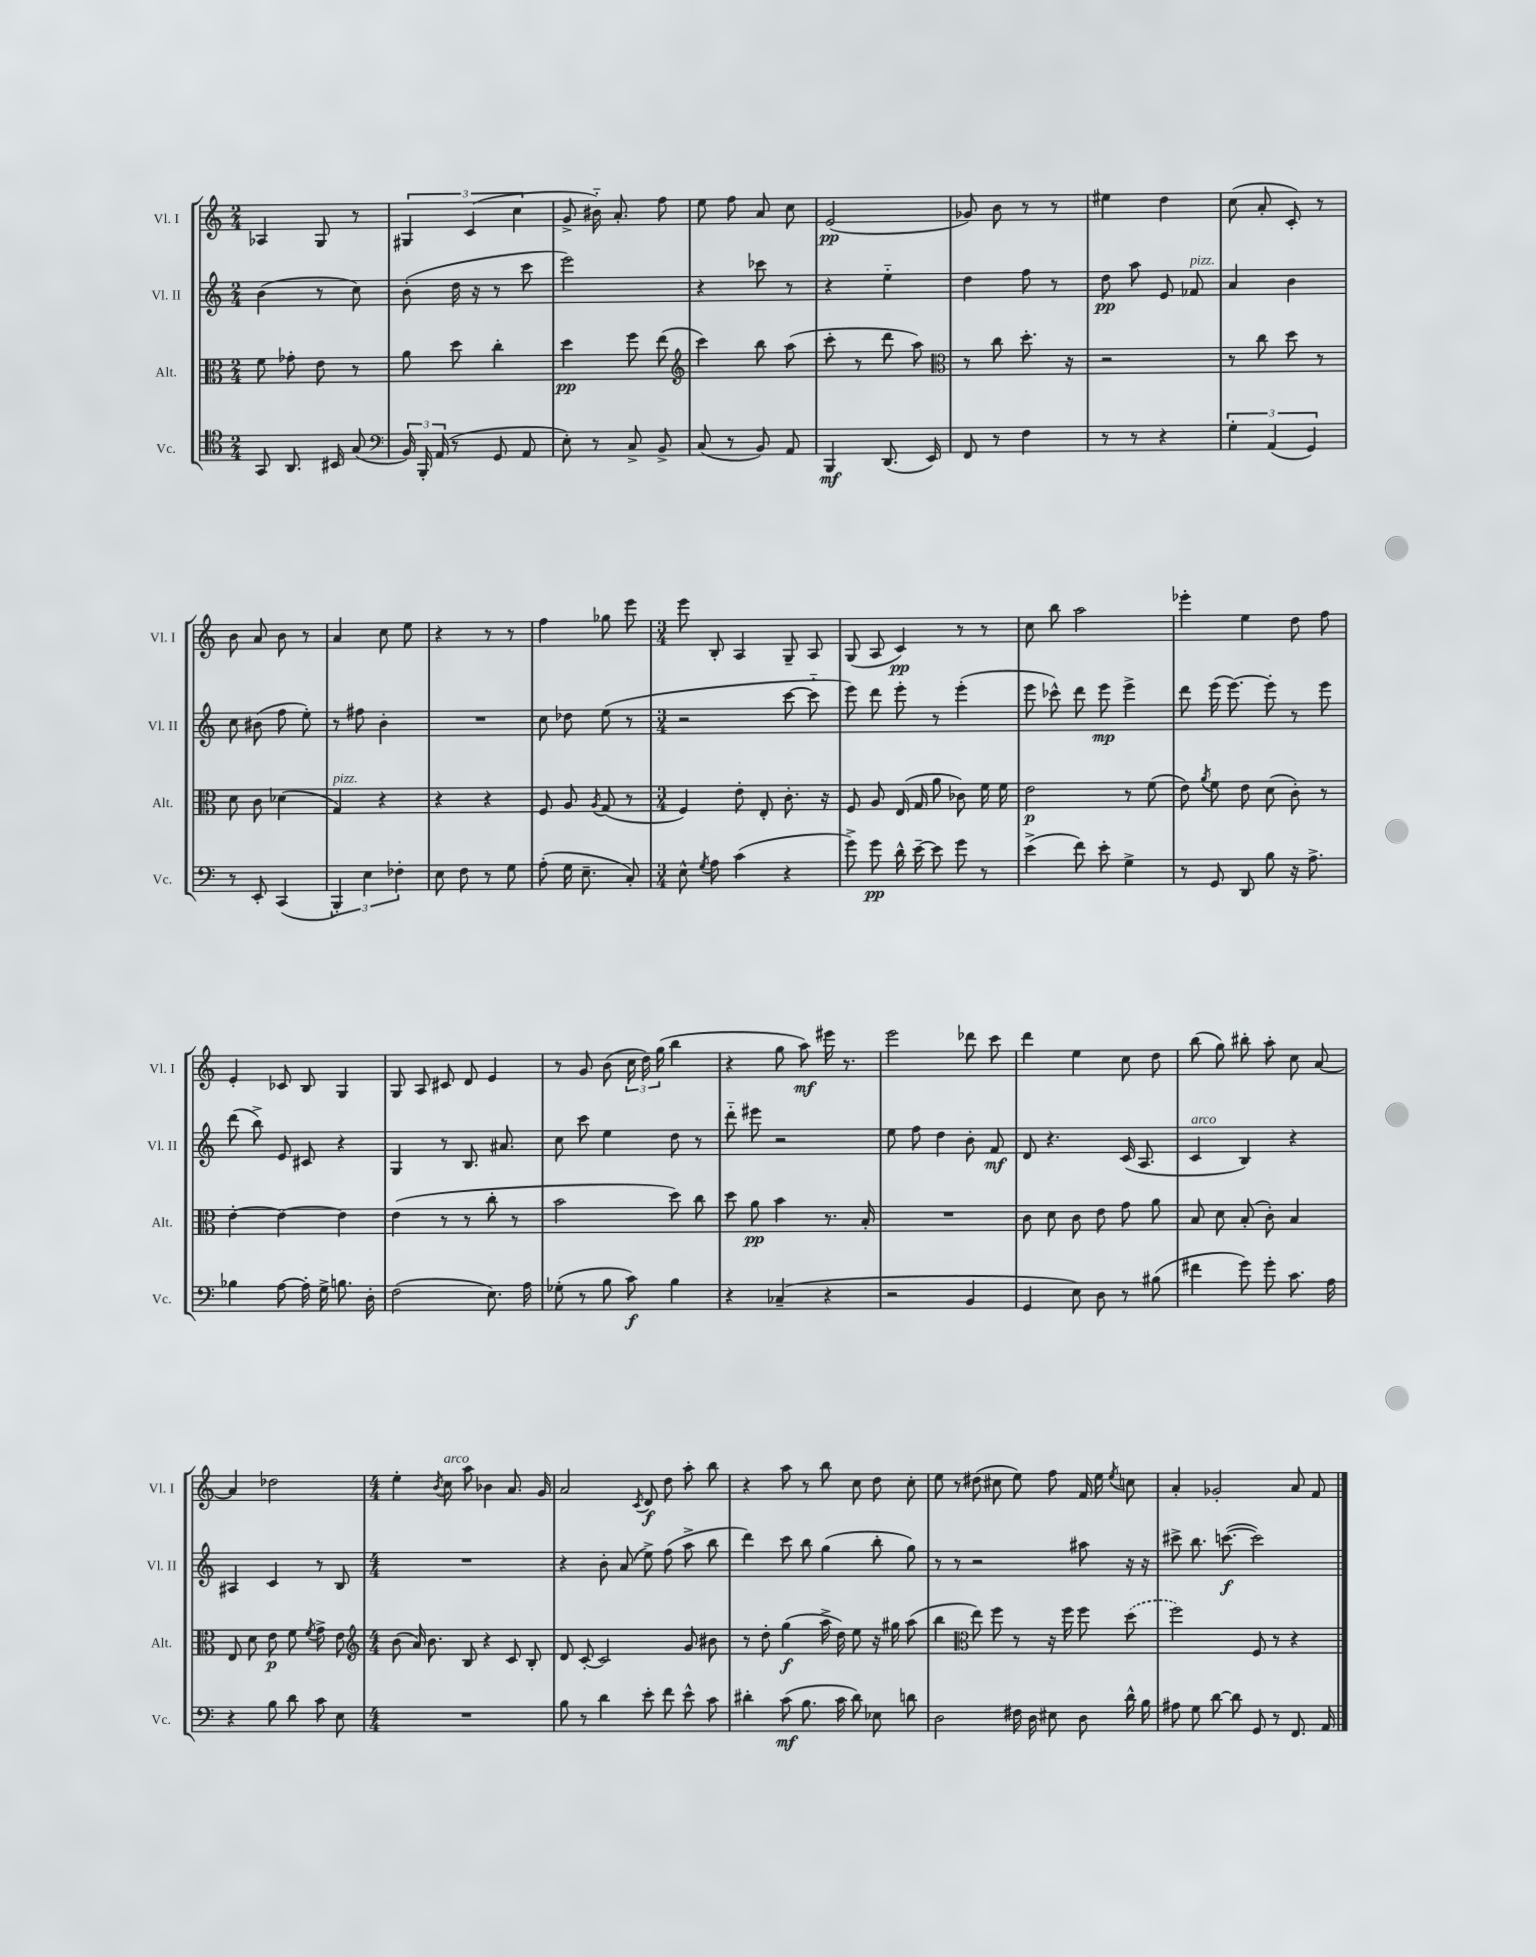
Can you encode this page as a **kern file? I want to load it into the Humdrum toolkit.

**kern	**dynam	**kern	**dynam	**kern	**dynam	**kern	**dynam
*part4	*part4	*part3	*part3	*part2	*part2	*part1	*part1
*staff4	*staff4	*staff3	*staff3	*staff2	*staff2	*staff1	*staff1
*I"Vc.	*	*I"Alt.	*	*I"Vl. II	*	*I"Vl. I	*
*I'Vc.	*	*I'Alt.	*	*I'Vl. II	*	*I'Vl. I	*
*clefC4	*	*clefC3	*	*clefG2	*	*clefG2	*
*k[]	*	*k[]	*	*k[]	*	*k[]	*
*M2/4	*	*M2/4	*	*M2/4	*	*M2/4	*
=13	=13	=13	=13	=13	=13	=13	=13
8GG/	.	8f\	.	(4b\	.	4A-X/	.
8.AA/	.	8g-X'\	.	.	.	.	.
.	.	8e\	.	8r	.	8G/	.
16BB#X/	.	.	.	.	.	.	.
(8G/	.	8r	.	8cc\)	.	8r	.
=14	=14	=14	=14	=14	=14	=14	=14
*clefF4	*	*	*	*	*	*	*
24BB/)	.	8a\	.	(8b'\	.	6G#X/	.
24BBB'/	.	.	.	.	.	.	.
(24AA/	.	.	.	.	.	.	.
8r	.	8dd\	.	16dd\	.	.	.
.	.	.	.	.	.	(6c/	.
.	.	.	.	16r	.	.	.
8GG/	.	4cc'\	.	8r	.	.	.
.	.	.	.	.	.	6cc\	.
8AA/	.	.	.	8ccc\	.	.	.
=15	=15	=15	=15	=15	=15	=15	=15
8E'\)	.	4dd\	pp	2eee\)	.	8g^/	.
8r	.	.	.	.	.	16b#X\)	.
.	.	.	.	.	.	8.a'/	.
8C^/	.	8ff\	.	.	.	.	.
8BB^/	.	(8ee\	.	.	.	8ff\	.
=16	=16	=16	=16	=16	=16	=16	=16
*	*	*clefG2	*	*	*	*	*
(8C/	.	4ccc\)	.	4r	.	8ee\	.
8r	.	.	.	.	.	8ff\	.
8BB/)	.	8bb\	.	8ccc-X\	.	8a/	.
8AA/	.	(8aa\	.	8r	.	8cc\	.
=17	=17	=17	=17	=17	=17	=17	=17
4BBB/	mf	8ccc'\	.	4r	.	(2e/	pp
.	.	8r	.	.	.	.	.
(8.DD/	.	8ddd\	.	4ee\	.	.	.
.	.	8aa\)	.	.	.	.	.
16EE/)	.	.	.	.	.	.	.
=18	=18	=18	=18	=18	=18	=18	=18
*	*	*clefC3	*	*	*	*	*
8FF/	.	8r	.	4dd\	.	8g-X/)	.
8r	.	8cc\	.	.	.	8b\	.
4F\	.	8.dd'\	.	8ff\	.	8r	.
.	.	.	.	8r	.	8r	.
.	.	16r	.	.	.	.	.
=19	=19	=19	=19	=19	=19	=19	=19
8r	.	2r	.	8dd\	pp	4ee#X\	.
8r	.	.	.	8aa\	.	.	.
4r	.	.	.	8e/	.	4dd\	.
!	!	!	!	!LO:TX:a:i:t=pizz.	!	!	!
.	.	.	.	8f-X/	.	.	.
=20	=20	=20	=20	=20	=20	=20	=20
6G'\	.	8r	.	4a/	.	(8cc\	.
.	.	8cc\	.	.	.	8a'/	.
(6AA/	.	.	.	.	.	.	.
.	.	8dd\	.	4b\	.	8c'/)	.
6GG/)	.	.	.	.	.	.	.
.	.	8r	.	.	.	8r	.
!!LO:LB:g=z
=21	=21	=21	=21	=21	=21	=21	=21
8r	.	8d\	.	8cc\	.	8b\	.
8EE'/	.	8c\	.	(8b#X\	.	8a/	.
(4CC/	.	(4d-X\	.	8ff\	.	8b\	.
.	.	.	.	8ee'\)	.	8r	.
=22	=22	=22	=22	=22	=22	=22	=22
!	!	!LO:TX:a:i:t=pizz.	!	!	!	!	!
6BBB'/)	.	4G/)	.	8r	.	4a/	.
.	.	.	.	8ff#X\	.	.	.
6E\	.	.	.	.	.	.	.
.	.	4r	.	4b'\	.	8cc\	.
6F-X'\	.	.	.	.	.	.	.
.	.	.	.	.	.	8ee\	.
=23	=23	=23	=23	=23	=23	=23	=23
8E\	.	4r	.	2r	.	4r	.
8F\	.	.	.	.	.	.	.
8r	.	4r	.	.	.	8r	.
8G\	.	.	.	.	.	8r	.
=24	=24	=24	=24	=24	=24	=24	=24
(8A'\	.	8F/	.	8cc\	.	4ff\	.
16G\	.	8A/	.	8dd-X\	.	.	.
8.E~\	.	.	.	.	.	.	.
.	.	8qA/	.	.	.	.	.
.	.	(8G/	.	(8ee\	.	8gg-X\	.
8C'/)	.	8r	.	8r	.	8eee\	.
=25	=25	=25	=25	=25	=25	=25	=25
*M3/4	*	*M3/4	*	*M3/4	*	*M3/4	*
8E^^\	.	4F/)	.	2r	.	8eee\	.
8qG/	.	.	.	.	.	.	.
8A\	.	.	.	.	.	8B'/	.
(4c\	.	8e'\	.	.	.	4A/	.
.	.	8E'/	.	.	.	.	.
4r	.	8.c'\	.	[8ccc\	.	8G~/	.
.	.	.	.	8ccc\]	.	8A/	.
.	.	16r	.	.	.	.	.
=26	=26	=26	=26	=26	=26	=26	=26
8g^\)	.	8F/	.	8eee\)	.	(8G/	.
8g\	pp	8A/	.	8ddd\	.	8A/	.
16d^^\	.	(16E/	.	8eee'\	.	4c/)	pp
[16e~\	.	16G/	.	.	.	.	.
8e\]	.	8a\	.	8r	.	.	.
8g\	.	8c-X\)	.	(4eee'\	.	8r	.
8r	.	16f\	.	.	.	8r	.
.	.	16f\	.	.	.	.	.
=27	=27	=27	=27	=27	=27	=27	=27
(4e^\	.	2e\	p	8eee\	.	8cc\	.
.	.	.	.	8ccc-X^^\)	.	8bb\	.
8f\)	.	.	.	8ddd\	.	2aa\	.
8e'\	.	.	.	8eee\	mp	.	.
4G^\	.	8r	.	4eee^\	.	.	.
.	.	(8f\	.	.	.	.	.
=28	=28	=28	=28	=28	=28	=28	=28
8r	.	8e\)	.	8ddd\	.	4eee-X'\	.
.	.	8qa/	.	.	.	.	.
8GG/	.	8f\	.	(16eee\	.	.	.
.	.	.	.	[8.eee\)	.	.	.
8DD/	.	8e\	.	.	.	4ee\	.
8B\	.	(8d\	.	8eee'\]	.	.	.
16r	.	8c'\)	.	8r	.	8dd\	.
8.A^\	.	.	.	.	.	.	.
.	.	8r	.	8eee\	.	8ff\	.
!!LO:LB:g=z
=29	=29	=29	=29	=29	=29	=29	=29
4B-X\	.	[4e'\	.	(8ddd\	.	4e'/	.
.	.	.	.	8bb^\)	.	.	.
[8A\	.	4e\_	.	8e/	.	8c-X/	.
16A'\]	.	.	.	8c#X/	.	8B/	.
16G^\	.	.	.	.	.	.	.
8.Bn\	.	4e\]	.	4r	.	4G/	.
16D'\	.	.	.	.	.	.	.
=30	=30	=30	=30	=30	=30	=30	=30
(2F\	.	(4e\	.	4G/	.	8G/	.
.	.	.	.	.	.	8A/	.
.	.	8r	.	8r	.	8c#X/	.
.	.	8r	.	8.B/	.	8d/	.
8.E\)	.	8cc'\	.	.	.	4e/	.
.	.	.	.	8.a#X/	.	.	.
.	.	8r	.	.	.	.	.
16A\	.	.	.	.	.	.	.
=31	=31	=31	=31	=31	=31	=31	=31
(8G-X'\	.	2b\	.	8cc\	.	8r	.
8r	.	.	.	8ccc\	.	8g/	.
8B\	.	.	.	4ee\	.	(8b\	.
8c\)	f	.	.	.	.	24cc\	.
.	.	.	.	.	.	24dd\)	.
.	.	.	.	.	.	(24gg\	.
4B\	.	8dd\)	.	8dd\	.	4bb\	.
.	.	8cc\	.	8r	.	.	.
=32	=32	=32	=32	=32	=32	=32	=32
4r	.	8dd\	.	8ddd\	.	4r	.
.	.	8a\	pp	8eee#X\	.	.	.
(4C-X~/	.	4b\	.	2r	.	8gg\	.
.	.	.	.	.	.	8aa\)	mf
4r	.	8.r	.	.	.	16eee#X\	.
.	.	.	.	.	.	8.r	.
.	.	16B'/	.	.	.	.	.
=33	=33	=33	=33	=33	=33	=33	=33
2r	.	2.r	.	8ee\	.	2eee\	.
.	.	.	.	8ff\	.	.	.
.	.	.	.	4dd\	.	.	.
4BB/	.	.	.	8b'\	.	8ddd-X\	.
.	.	.	.	8f/	mf	8ccc\	.
=34	=34	=34	=34	=34	=34	=34	=34
4GG/	.	8c\	.	8d/	.	4ddd\	.
.	.	8d\	.	4.r	.	.	.
8E\)	.	8c\	.	.	.	4ee\	.
8D\	.	8e\	.	.	.	.	.
8r	.	8g\	.	(16c/	.	8cc\	.
.	.	.	.	8.A/	.	.	.
(8B#X\	.	8a\	.	.	.	8dd\	.
=35	=35	=35	=35	=35	=35	=35	=35
!	!	!	!	!LO:TX:a:i:t=arco	!	!	!
4f#X\	.	8B/	.	4c/	.	(8bb\	.
.	.	8d\	.	.	.	8gg\)	.
8g\)	.	(8B'/	.	4B/)	.	8bb#X'\	.
8g'\	.	8c'\)	.	.	.	8aa'\	.
8.c\	.	4B/	.	4r	.	8cc\	.
.	.	.	.	.	.	[8a/	.
16A\	.	.	.	.	.	.	.
!!LO:LB:g=z
=36	=36	=36	=36	=36	=36	=36	=36
4r	.	8E/	.	4A#X/	.	4a/]	.
.	.	8d\	.	.	.	.	.
8B\	.	8e\	p	4c/	.	2dd-X\	.
8d\	.	8f\	.	.	.	.	.
.	.	8qf/	.	.	.	.	.
8c\	.	8g^\	.	8r	.	.	.
8E\	.	8e\	.	8B/	.	.	.
=37	=37	=37	=37	=37	=37	=37	=37
*	*	*clefG2	*	*	*	*	*
*M4/4	*	*M4/4	*	*M4/4	*	*M4/4	*
1r	.	(8b\	.	1r	.	4ee'\	.
.	.	16a/)	.	.	.	.	.
.	.	8.b\	.	.	.	.	.
.	.	.	.	.	.	8qb/	.
!	!	!	!	!	!	!LO:TX:a:i:t=arco	!
.	.	.	.	.	.	8cc\	.
.	.	8B/	.	.	.	8aa\	.
.	.	4r	.	.	.	4b-X\	.
.	.	8c/	.	.	.	8.a/	.
.	.	8B'/	.	.	.	.	.
.	.	.	.	.	.	16g/	.
=38	=38	=38	=38	=38	=38	=38	=38
8B\	.	8d/	.	4r	.	2a/	.
8r	.	[8c'/	.	.	.	.	.
4d\	.	2c/]	.	8b'\	.	.	.
.	.	.	.	(8a/	.	.	.
.	.	.	.	.	.	8qc/	.
8e'\	.	.	.	8ee^\)	.	8d/	f
8f\	.	.	.	(8ff\	.	8dd\	.
8e^^\	.	8g/	.	8aa^\	.	8aa'\	.
8c\	.	8b#X\	.	8bb\	.	8bb\	.
=39	=39	=39	=39	=39	=39	=39	=39
4d#X'\	.	8r	.	4ddd\)	.	4r	.
.	.	8dd'\	.	.	.	.	.
(8c\	mf	(4gg\	f	8ccc\	.	8aa\	.
8.B\	.	.	.	8bb\	.	8r	.
.	.	16aa^\	.	(4gg\	.	8bb\	.
16c\	.	16dd\)	.	.	.	.	.
8d#\)	.	8ee\	.	.	.	8cc\	.
8E-X\	.	16r	.	8bb'\	.	8dd\	.
.	.	16gg#X\	.	.	.	.	.
8dn\	.	(8aa\	.	8gg\)	.	8cc'\	.
=40	=40	=40	=40	=40	=40	=40	=40
2D\	.	4bb\	.	8r	.	8ee\	.
.	.	.	.	8r	.	8r	.
*	*	*clefC3	*	*	*	*	*
.	.	8ee\)	.	2r	.	(8dd#X\	.
.	.	8ff\	.	.	.	8cc#X\	.
16F#X\	.	8r	.	.	.	8ee\)	.
16D\	.	.	.	.	.	.	.
8E#X\	.	16r	.	.	.	8ff\	.
.	.	16ff\	.	.	.	.	.
8D\	.	8ff\	.	8aa#X\	.	16f/	.
.	.	.	.	.	.	16ee\	.
.	.	.	.	.	.	8qee/	.
16d^^\	.	(8dd\	.	16r	.	8ccn\	.
16B\	.	.	.	16r	.	.	.
=41	=41	=41	=41	=41	=41	=41	=41
8A#X\	.	2ff\)	.	8ccc#X^\	.	4a'/	.
8G\	.	.	.	8.bb\	.	.	.
[8d\	.	.	.	.	.	2g-X'/	.
.	.	.	.	([8.cccn\	f	.	.
8d\]	.	.	.	.	.	.	.
8GG/	.	8F/	.	2ccc\])	.	.	.
8r	.	8r	.	.	.	.	.
8.FF/	.	4r	.	.	.	8a/	.
.	.	.	.	.	.	8f/	.
16AA/	.	.	.	.	.	.	.
==	==	==	==	==	==	==	==
*-	*-	*-	*-	*-	*-	*-	*-
